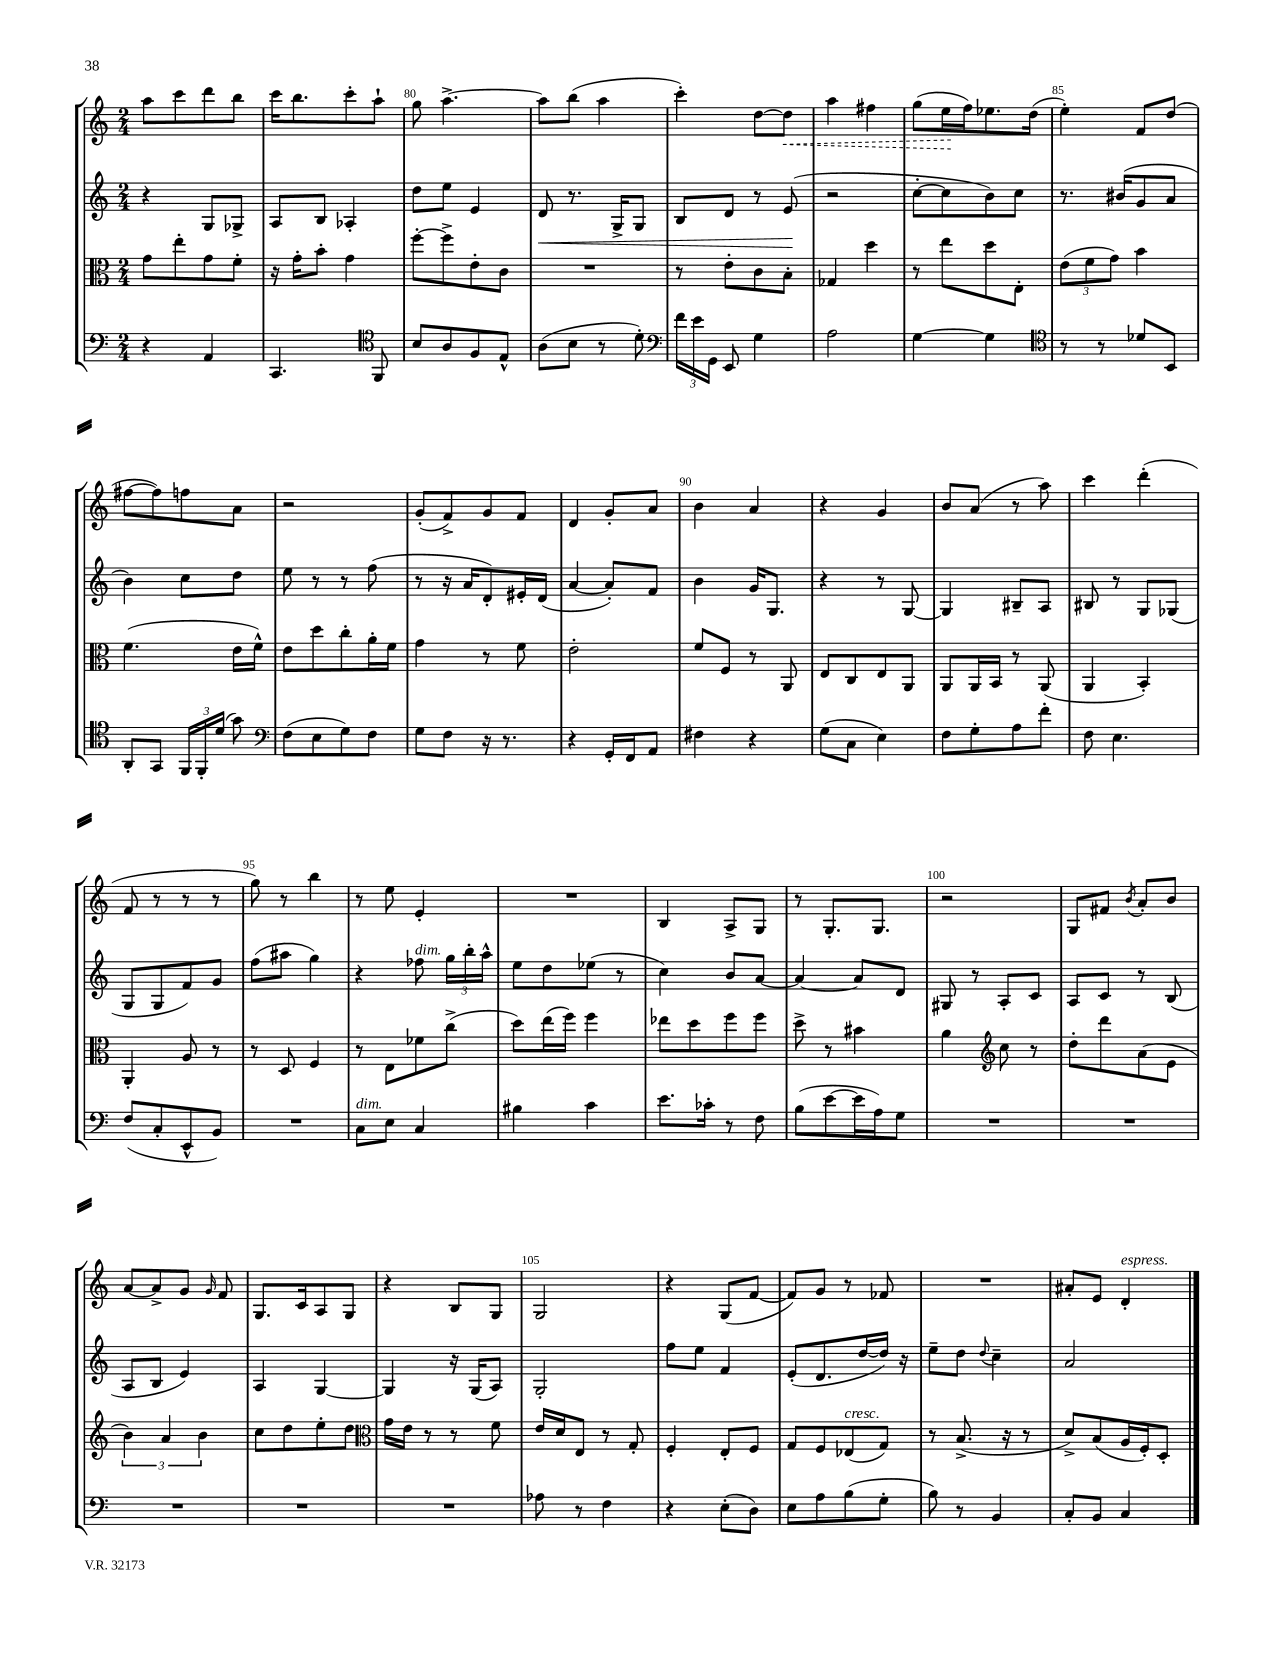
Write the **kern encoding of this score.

**kern	**kern	**kern	**kern
*staff4	*staff3	*staff2	*staff1
*clefF4	*clefC3	*clefG2	*clefG2
*k[]	*k[]	*k[]	*k[]
*M2/4	*M2/4	*M2/4	*M2/4
4r	8g	4r	8aa
.	8ee'	.	8ccc
4AA	8g	8G	8ddd
.	8f'	8G-^	8bb
=	=	=	=
4.CC	16r	8A	16ccc
.	16g'	.	8.bb
.	8b'	8B	.
.	4g	4A-'	8ccc'
*clefC4	*	*	*
8FF	.	.	8aa`
=	=	=	=
8B	[8ff'	8dd	8gg
8A	8ff^]	8ee	[4.aa^
8F	8e'	4e	.
8E^^	8c	.	.
=	=	=	=
(8A	2r	8d	8aa]
8B	.	8.r	(8bb
8r	.	.	4aa
.	.	16G^	.
8d')	.	8G	.
=	=	=	=
*clefF4	*	*	*
24f	8r	8B	4ccc')
24e	.	.	.
24GG	.	.	.
8EE	8e'	8d	.
4G	8c	8r	[8dd
.	8B'	(8e	8dd]
=	=	=	=
2A	4G-	2r	4aa
.	4dd	.	4ff#
=	=	=	=
[4G	8r	[8cc'	(8gg
.	8ee	8cc]	16ee
.	.	.	16ff)
4G]	8dd	8b)	8.ee-
.	8E'	8cc	.
.	.	.	(16dd
=	=	=	=
*clefC4	*	*	*
8r	(12e	8.r	4ee')
.	12f	.	.
8r	.	.	.
.	12g)	.	.
.	.	(16b#	.
8d-	4b	8g	8f
8BB	.	8a	(8dd
=	=	=	=
8AA'	(4.f	4b)	[8ff#
8GG	.	.	8ff#])
24FF	.	8cc	8ff
24FF'	.	.	.
(24d	.	.	.
8g)	16e	8dd	8a
.	16f^^)	.	.
=	=	=	=
*clefF4	*	*	*
(8F	8e	8ee	2r
8E	8dd	8r	.
8G)	8cc'	8r	.
8F	16a'	(8ff	.
.	16f	.	.
=	=	=	=
8G	4g	8r	(8g'
8F	.	16r	8f^)
.	.	16a	.
16r	8r	8d')	8g
8.r	.	.	.
.	8f	16e#'	8f
.	.	(16d	.
=	=	=	=
4r	2e'	[4a	4d
16GG'	.	8a'])	8g'
16FF	.	.	.
8AA	.	8f	8a
=	=	=	=
4F#	8f	4b	4b
.	8F	.	.
4r	8r	16g	4a
.	.	8.G	.
.	8AA	.	.
=	=	=	=
(8G	8E	4r	4r
8C	8C	.	.
4E)	8E	8r	4g
.	8AA	[8G	.
=	=	=	=
8F	8AA	4G]	8b
8G'	16AA	.	(8a
.	16BB	.	.
8A	8r	8B#~	8r
8f'	(8AA	8A	8aa)
=	=	=	=
8F	4AA	8B#	4ccc
4.E	.	8r	.
.	4BB')	8G	(4ddd'
.	.	(8G-	.
=	=	=	=
(8F	4AA'	8G	8f
8C'	.	8G	8r
8EE^^	8A	8f)	8r
8BB)	8r	8g	8r
=	=	=	=
2r	8r	(8ff	8gg)
.	8D	8aa#	8r
.	4F	4gg)	4bb
=	=	=	=
8C	8r	4r	8r
8E	8E	.	8ee
4C	8f-	8ff-	4e'
.	(8cc^	24gg	.
.	.	24bb'	.
.	.	24aa^^	.
=	=	=	=
4B#	8dd)	8ee	2r
.	(16ee	8dd	.
.	16ff)	.	.
4c	4ff	(8ee-	.
.	.	8r	.
=	=	=	=
8.e	8ee-	4cc)	4B
.	8dd	.	.
16c-'	.	.	.
8r	8ff	8b	8A^
8F	8ff	[8a	8G
=	=	=	=
(8B	8dd^	4a_	8r
[8e	8r	.	8.G'
16e]	4b#	8a]	.
16A)	.	.	8.G
8G	.	8d	.
=	=	=	=
2r	4a	8G#	2r
.	.	8r	.
*	*clefG2	*	*
.	8cc	8A'	.
.	8r	8c	.
=	=	=	=
2r	8dd'	8A	8G
.	8ddd	8c	8f#
.	.	.	8qb
.	(8a	8r	8a'
.	8e	(8B	8b
=	=	=	=
2r	6b)	8A	[8a
.	.	8B	8a^]
.	6a	.	.
.	.	4e)	8g
.	6b	.	.
.	.	.	16qqg
.	.	.	8f
=	=	=	=
2r	8cc	4A	8.G
.	8dd	.	.
.	.	.	16c
.	8ee'	[4G	8A
.	8dd	.	8G
=	=	=	=
*	*clefC3	*	*
2r	16g	4G]	4r
.	16e	.	.
.	8r	.	.
.	8r	16r	8B
.	.	(16G	.
.	8f	8A)	8G
=	=	=	=
8A-	16e	2G'	2G
.	16d	.	.
8r	8E	.	.
4F	8r	.	.
.	8G'	.	.
=	=	=	=
4r	4F'	8ff	4r
.	.	8ee	.
(8E'	8E'	4f	(8G
8D)	8F	.	[8f
=	=	=	=
8E	8G	(8e'	8f])
8A	8F	8.d	8g
(8B	(8E-	.	8r
.	.	[16dd	.
8G'	8G)	16dd])	8f-
.	.	16r	.
=	=	=	=
8B)	8r	8ee~	2r
8r	(8.B^	8dd	.
.	.	8qqdd	.
4BB	.	4cc~	.
.	16r	.	.
.	8r	.	.
=	=	=	=
8C'	8d^)	2a	8a#'
8BB	(8B	.	8e
4C	16A	.	4d'
.	16F')	.	.
.	8D'	.	.
==	==	==	==
*-	*-	*-	*-
